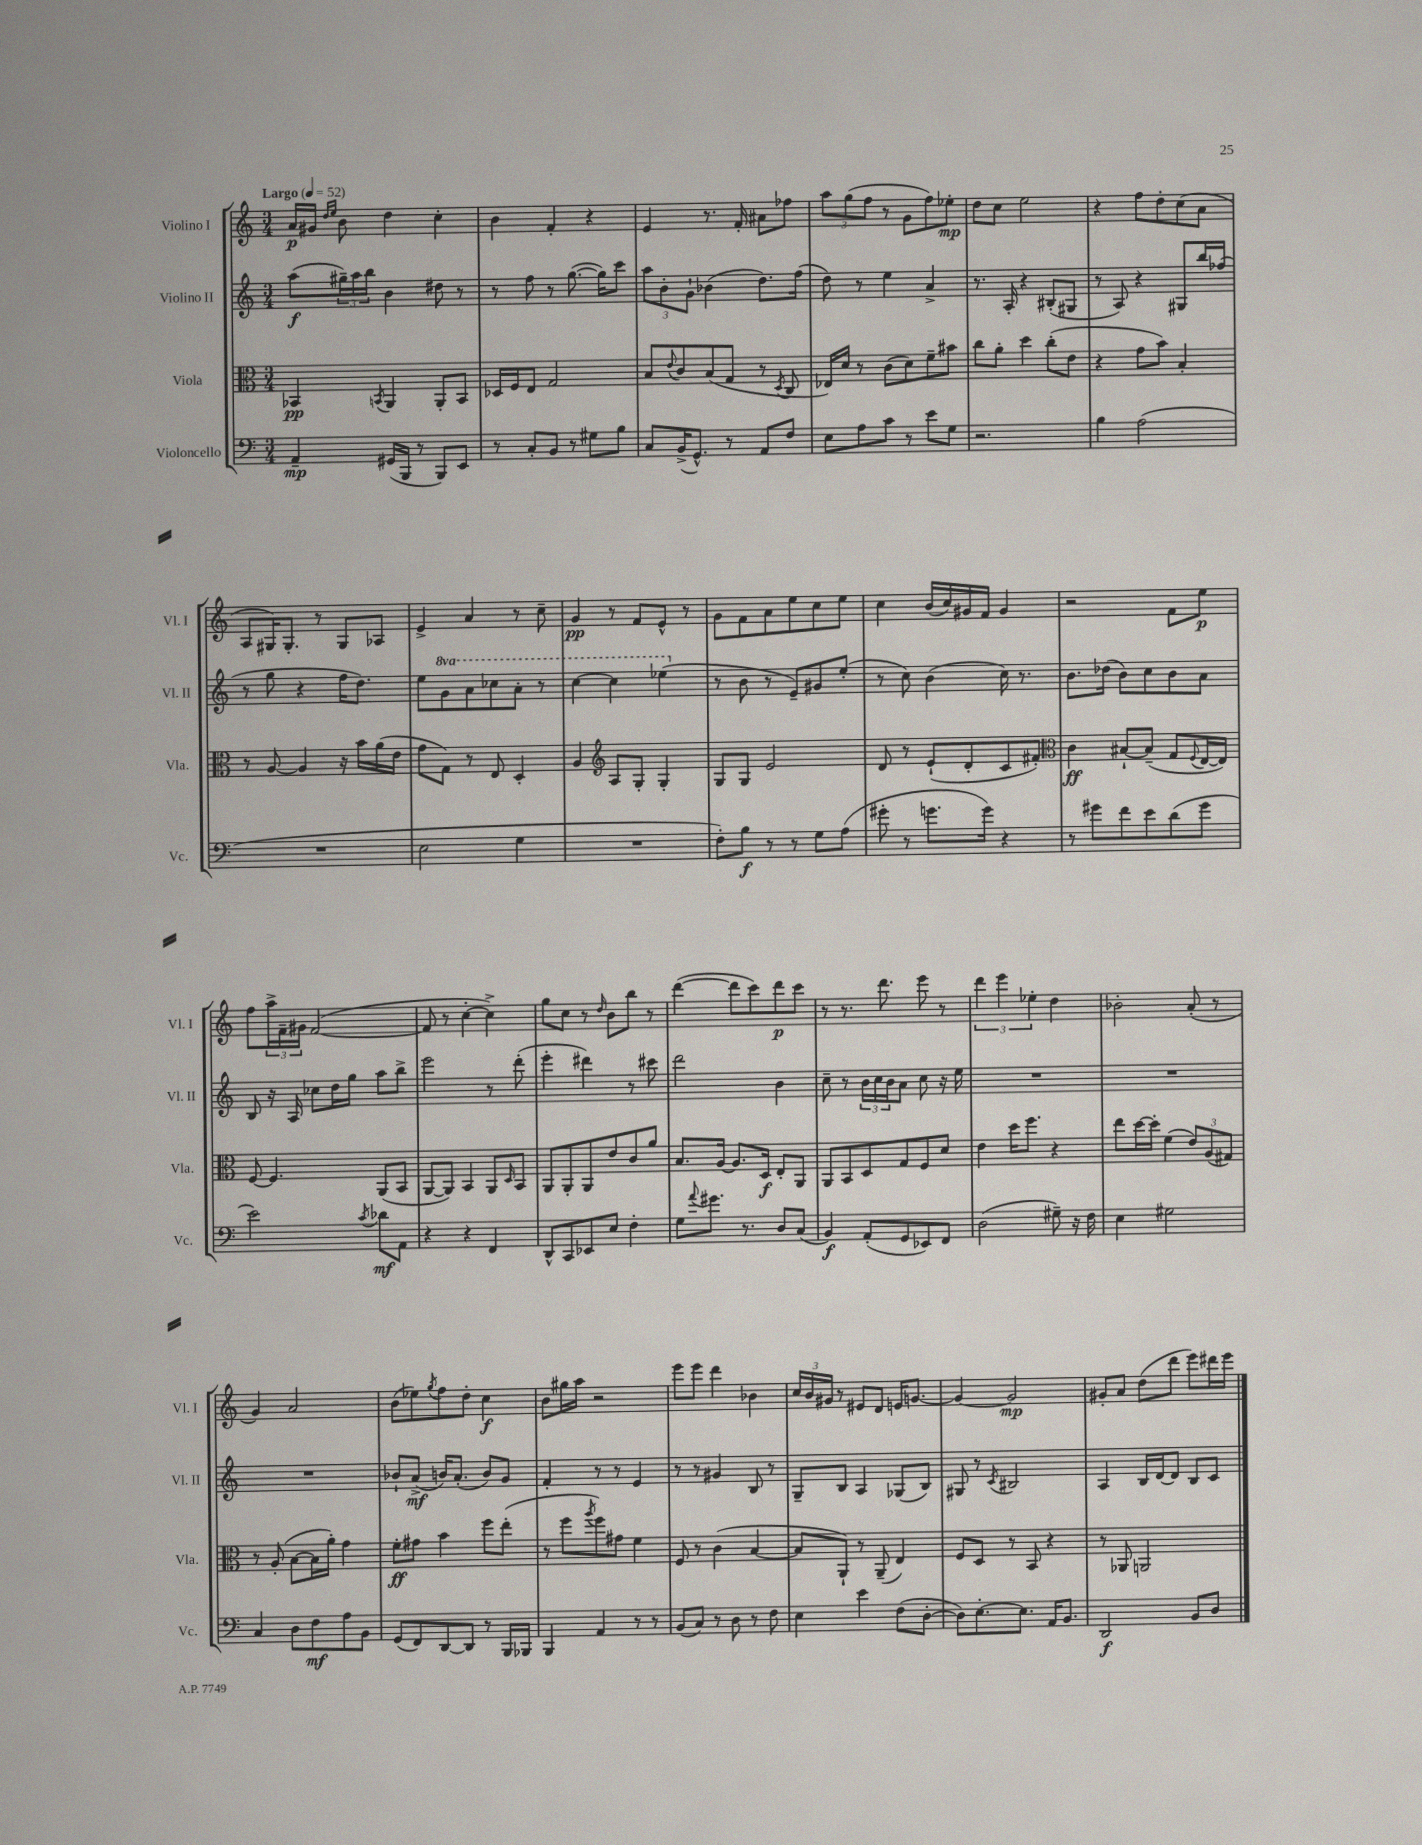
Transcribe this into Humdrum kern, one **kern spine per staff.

**kern	**dynam	**kern	**dynam	**kern	**dynam	**kern	**dynam
*part4	*part4	*part3	*part3	*part2	*part2	*part1	*part1
*staff4	*staff4	*staff3	*staff3	*staff2	*staff2	*staff1	*staff1
*I"Violoncello	*	*I"Viola	*	*I"Violino II	*	*I"Violino I	*
*I'Vc.	*	*I'Vla.	*	*I'Vl. II	*	*I'Vl. I	*
*clefF4	*	*clefC3	*	*clefG2	*	*clefG2	*
*k[]	*	*k[]	*	*k[]	*	*k[]	*
*M3/4	*	*M3/4	*	*M3/4	*	*M3/4	*
*MM52	*	*MM52	*	*MM52	*	*MM52	*
=1	=1	=1	=1	=1	=1	=1	=1
!	!	!	!	!	!	!LO:TX:a:B:t=Largo	!
4AA~/	mp	4BB-X/	pp	(8aa\L	f	16a/LL	p
.	.	.	.	.	.	16g#X/JJ	.
.	.	.	.	.	.	16qqdd/LL	.
.	.	.	.	.	.	16qqee/JJ	.
.	.	.	.	24gg#X~\L)	.	8b\	.
.	.	.	.	24aa\	.	.	.
.	.	.	.	24bb\JJ	.	.	.
.	.	8qBBn/	.	.	.	.	.
(16GG#X/LL	.	4AA/	.	4b\	.	4dd\	.
16BBB/JJ	.	.	.	.	.	.	.
8r	.	.	.	.	.	.	.
8BBB/L)	.	8AA'/L	.	8dd#X\	.	4cc'\	.
8EE/J	.	8BB/J	.	8r	.	.	.
=2	=2	=2	=2	=2	=2	=2	=2
8r	.	16D-X/LL	.	8r	.	4b\	.
.	.	16F/J	.	.	.	.	.
8C'/L	.	8E/J	.	8ff\	.	.	.
8BB/J	.	2G/	.	8r	.	4f'/	.
8r	.	.	.	([8.gg\	.	.	.
8G#X\L	.	.	.	.	.	4r	.
.	.	.	.	16gg\KL])	.	.	.
8B\J	.	.	.	8ccc\J	.	.	.
=3	=3	=3	=3	=3	=3	=3	=3
8C/L	.	8B/L	.	12aa\L	.	4e/	.
.	.	.	.	12b'\	.	.	.
.	.	8qqe/	.	.	.	.	.
(16BB^/K	.	8c/	.	.	.	.	.
.	.	.	.	12g`\J	.	.	.
8.GG^^/J)	.	.	.	.	.	.	.
.	.	(8B/	.	(4b-X\	.	8.r	.
8r	.	8G/J	.	.	.	.	.
.	.	.	.	.	.	16f'/	.
8AA/L	.	8r	.	8.dd\L)	.	8a#X\L	.
.	.	8qD/	.	.	.	.	.
8F/J	.	8C/	.	.	.	8ff-X\J	.
.	.	.	.	(16ff\Jk	.	.	.
=4	=4	=4	=4	=4	=4	=4	=4
8E\L	.	16E-X/LL)	.	8dd\)	.	12aa\L	.
.	.	16d/JJ	.	.	.	.	.
.	.	.	.	.	.	(12gg\	.
8A\	.	8r	.	8r	.	.	.
.	.	.	.	.	.	12ff\J	.
8c\J	.	(8c\L	.	4ee\	.	8r	.
8r	.	8d\)	.	.	.	8g\L	.
8e\L	.	8f~\	.	4a^/	.	8ff\)	.
8G\J	.	8b#X\J	.	.	.	8ee-X'\J	mp
=5	=5	=5	=5	=5	=5	=5	=5
2.r	.	8cc\L	.	8.r	.	8dd\L	.
.	.	8a'\J	.	.	.	8cc\J	.
.	.	.	.	16A'/	.	.	.
.	.	4dd\	.	4r	.	2ee\	.
.	.	(8cc'\L	.	(8B#X'/L	.	.	.
.	.	8e\J	.	8G#X/J	.	.	.
=6	=6	=6	=6	=6	=6	=6	=6
4B\	.	4r	.	8r	.	4r	.
.	.	.	.	8A/)	.	.	.
(2A\	.	8g\L	.	4r	.	8ff\L	.
.	.	8b\J)	.	.	.	8dd'\	.
.	.	4B'/	.	8G#X/L	.	(8cc\	.
.	.	.	.	16bb/L	.	8a\J	.
.	.	.	.	(16ff-X/JJ	.	.	.
!!LO:LB:g=z
=7	=7	=7	=7	=7	=7	=7	=7
2.r	.	8r	.	8r	.	8A/L	.
.	.	[8A/	.	8gg\	.	16G#X/K)	.
.	.	.	.	.	.	8.G#'/J	.
.	.	4A/]	.	4r	.	.	.
.	.	.	.	.	.	8r	.
.	.	16r	.	16ff\KL	.	8G#/L	.
.	.	16b\LL	.	8.dd\J)	.	.	.
.	.	(16a\	.	.	.	8A-X/J	.
.	.	16e\JJ	.	.	.	.	.
=8	=8	=8	=8	=8	=8	=8	=8
2E\	.	8g\L	.	8ee\L	.	4e^/	.
*	*	*	*	*8va	*	*	*
.	.	8G\J)	.	8gg\	.	.	.
.	.	8r	.	8aa\	.	4a/	.
.	.	8E/	.	8ccc-X\	.	.	.
4G\	.	4D'/	.	8aa'\J	.	8r	.
.	.	.	.	8r	.	8cc~\	.
=9	=9	=9	=9	=9	=9	=9	=9
2.r	.	4A/	.	[4ccc\	.	4g/	pp
*	*	*clefG2	*	*	*	*	*
.	.	8A/L	.	4ccc\]	.	8r	.
.	.	8G'/J	.	.	.	8f/L	.
.	.	4G'/	.	(4eee-X\	.	8e^^/J	.
.	.	.	.	.	.	8r	.
=10	=10	=10	=10	=10	=10	=10	=10
*	*	*	*	*X8va	*	*	*
8F'\L)	.	8G/L	.	8r	.	8g\L	.
8B\J	f	8G/J	.	8b\	.	8f\	.
8r	.	2e/	.	8r	.	8a\	.
8r	.	.	.	8e~/L)	.	8ee\	.
8G\L	.	.	.	8g#X/	.	8cc\	.
(8A\J	.	.	.	(8ee'/J	.	8ee\J	.
=11	=11	=11	=11	=11	=11	=11	=11
8g#X'\	.	8d/	.	8r	.	4cc\	.
8r	.	8r	.	8cc\)	.	.	.
8.gn\L	.	(8e`/L	.	(4b\	.	(16b/LL	.
.	.	.	.	.	.	16cc/)	.
.	.	8d'/	.	.	.	16g#X/	.
16g\Jk)	.	.	.	.	.	16f/JJ	.
4r	.	8c/	.	16cc\)	.	4g#/	.
.	.	.	.	8.r	.	.	.
.	.	8f#X'/J)	.	.	.	.	.
=12	=12	=12	=12	=12	=12	=12	=12
*	*	*clefC3	*	*	*	*	*
8r	.	4c\	ff	8.b\L	.	2r	.
8g#X\L	.	.	.	.	.	.	.
.	.	.	.	(16dd-X\Jk	.	.	.
8f\	.	[8B#X`/L	.	8b\L)	.	.	.
8e\	.	(8B#~/J]	.	8cc\	.	.	.
(8d\	.	8G/L	.	8b\	.	8f\L	.
.	.	8qqF/	.	.	.	.	.
8g#\J	.	[16E/L	.	8a\J	.	8ee\J	p
.	.	16E/JJ])	.	.	.	.	.
!!LO:LB:g=z
=13	=13	=13	=13	=13	=13	=13	=13
2e\)	.	[8F/	.	8B/	.	8ff\L	.
.	.	4.F/]	.	16r	.	24aa^\L	.
.	.	.	.	.	.	24f~\	.
.	.	.	.	16A/	.	.	.
.	.	.	.	.	.	24g#X\JJ	.
.	.	.	.	8cc-X\L	.	([2f/	.
.	.	.	.	16dd\L	.	.	.
.	.	.	.	16gg\JJ	.	.	.
8qc/	.	.	.	.	.	.	.
8d-X\L	mf	(8AA/L	.	8aa\L	.	.	.
8AA\J	.	8BB/J	.	8bb^\J	.	.	.
=14	=14	=14	=14	=14	=14	=14	=14
4r	.	[8AA/L	.	2eee\	.	8f/]	.
.	.	8AA/J])	.	.	.	8r	.
4r	.	4BB/	.	.	.	[4cc'\	.
4FF/	.	8AA/L	.	8r	.	4cc^\])	.
.	.	16qqD/	.	.	.	.	.
.	.	8BB/J	.	(8ddd'\	.	.	.
=15	=15	=15	=15	=15	=15	=15	=15
8DD^^/L	.	8AA/L	.	4eee'\	.	8gg\L	.
8CC/	.	8AA'/	.	.	.	8cc\J	.
8EE-X/	.	8AA/	.	4ddd#X\)	.	8r	.
.	.	.	.	.	.	16qqdd/	.
8E/J	.	8e/	.	.	.	8b\L	.
4F'\	.	8c/	.	8r	.	8bb\J	.
.	.	8a/J	.	8ccc#X\	.	8r	.
=16	=16	=16	=16	=16	=16	=16	=16
8G\L	.	8.B/L	.	2ddd\	.	([4ddd\	.
8qqa/	.	.	.	.	.	.	.
8.g#X\J	.	.	.	.	.	.	.
.	.	[16A/Jk	.	.	.	.	.
.	.	8.A/L]	.	.	.	8ddd\L]	.
8.r	.	.	.	.	.	.	.
.	.	.	.	.	.	8ccc\)	.
.	.	16D/Jk	f	.	.	.	.
8D/L	.	8E'/L	.	4b\	.	8ddd\	p
(8C/J	.	8AA/J	.	.	.	8ccc\J	.
=17	=17	=17	=17	=17	=17	=17	=17
4BB/)	f	8AA/L	.	8cc~\	.	8r	.
.	.	8BB/	.	8r	.	8.r	.
(8AA'/L	.	8D/	.	24b\LL	.	.	.
.	.	.	.	24cc\	.	.	.
.	.	.	.	.	.	8.ddd\	.
.	.	.	.	24b\J	.	.	.
8GG/	.	8G/	.	8a\J	.	.	.
8EE-X/)	.	8F/	.	8cc\	.	8eee\	.
8FF/J	.	8d/J	.	16r	.	8r	.
.	.	.	.	16ee\	.	.	.
=18	=18	=18	=18	=18	=18	=18	=18
(2D\	.	4e\	.	2.r	.	6ddd\	.
.	.	.	.	.	.	6eee\	.
.	.	16dd\KL	.	.	.	.	.
.	.	8.ff\J	.	.	.	.	.
.	.	.	.	.	.	6ee-X'\	.
8G#X~\)	.	4r	.	.	.	4dd\	.
16r	.	.	.	.	.	.	.
16F\	.	.	.	.	.	.	.
=19	=19	=19	=19	=19	=19	=19	=19
4E\	.	8ee\L	.	2.r	.	2b-X'\	.
.	.	[16dd\L	.	.	.	.	.
.	.	16dd'\JJ]	.	.	.	.	.
2G#X\	.	(4f\	.	.	.	.	.
.	.	12e/L)	.	.	.	(8a'/	.
.	.	(12A/	.	.	.	.	.
.	.	.	.	.	.	8r	.
.	.	12G#X/J)	.	.	.	.	.
!!LO:LB:g=z
=20	=20	=20	=20	=20	=20	=20	=20
4C/	.	8r	.	2.r	.	4g/)	.
.	.	(8A'/	.	.	.	.	.
8D\L	.	[8B\L	.	.	.	2a/	.
8F\	mf	16B\L]	.	.	.	.	.
.	.	16a'\JJ)	.	.	.	.	.
8A\	.	4g\	.	.	.	.	.
8BB\J	.	.	.	.	.	.	.
=21	=21	=21	=21	=21	=21	=21	=21
(8GG/L	.	8f'\L	ff	8b-X`/L	.	(8b\L	.
8FF/)	.	8g#X\J	.	(8a^/J	mf	8ee-X\)	.
.	.	.	.	.	.	8qgg/	.
[8DD/	.	4b\	.	16bn/KL)	.	8ff\	.
.	.	.	.	(8.a'/J	.	.	.
8DD/J]	.	.	.	.	.	8dd'\J	.
8r	.	8ff\L	.	8b/L)	.	4cc\	f
16BBB/LL	.	(8ee'\J	.	8g/J	.	.	.
16BBB-X/JJ	.	.	.	.	.	.	.
=22	=22	=22	=22	=22	=22	=22	=22
4BBB/	.	8r	.	4f'/	.	8b\L	.
.	.	8ff\L	.	.	.	16gg#X\L	.
.	.	.	.	.	.	16aa\JJ	.
.	.	8qaa/	.	.	.	.	.
4AA/	.	8ff\)	.	8r	.	2r	.
.	.	8g#X\J	.	8r	.	.	.
8r	.	4f\	.	4e/	.	.	.
8r	.	.	.	.	.	.	.
=23	=23	=23	=23	=23	=23	=23	=23
(8BB/L	.	8F/	.	8r	.	8eee\L	.
8C/J)	.	8r	.	8r	.	8eee\J	.
8r	.	(4c\	.	4g#X/	.	4ddd\	.
8D\	.	.	.	.	.	.	.
8r	.	[4B/	.	8B/	.	4b-X\	.
8F\	.	.	.	8r	.	.	.
=24	=24	=24	=24	=24	=24	=24	=24
4E\	.	8B/L]	.	8G~/L	.	24cc/LL	.
.	.	.	.	.	.	24b/	.
.	.	.	.	.	.	24g#X/JJ	.
.	.	8AA`/J)	.	8B/J	.	8r	.
4e\	.	8r	.	4A/	.	8e#X/L	.
.	.	(8AA~/	.	.	.	8d/J	.
(8F\L	.	4E/)	.	(8G-X/L	.	16en/KL	.
.	.	.	.	.	.	[8.gn/J	.
[8D'\J	.	.	.	8B/J)	.	.	.
=25	=25	=25	=25	=25	=25	=25	=25
8D\L])	.	8F/L	.	8G#X/	.	4g/_	.
[8.E'\	.	8D/J	.	8r	.	.	.
.	.	.	.	8qc/	.	.	.
.	.	8r	.	2B#X/	.	2g/]	mp
8.E\J]	.	.	.	.	.	.	.
.	.	8BB/	.	.	.	.	.
16AA/KL	.	4r	.	.	.	.	.
8.BB/J	.	.	.	.	.	.	.
=26	=26	=26	=26	=26	=26	=26	=26
2DD/	f	8r	.	4A/	.	8g#X'/L	.
.	.	8AA-X/	.	.	.	8a/J	.
.	.	2AAn/	.	16B/LL	.	(8dd\L	.
.	.	.	.	[16d/J	.	.	.
.	.	.	.	8d/J]	.	8ddd\J	.
8BB/L	.	.	.	8B/L	.	8eee\L)	.
8D/J	.	.	.	8c/J	.	16ddd#X\L	.
.	.	.	.	.	.	16eee\JJ	.
==	==	==	==	==	==	==	==
*-	*-	*-	*-	*-	*-	*-	*-
